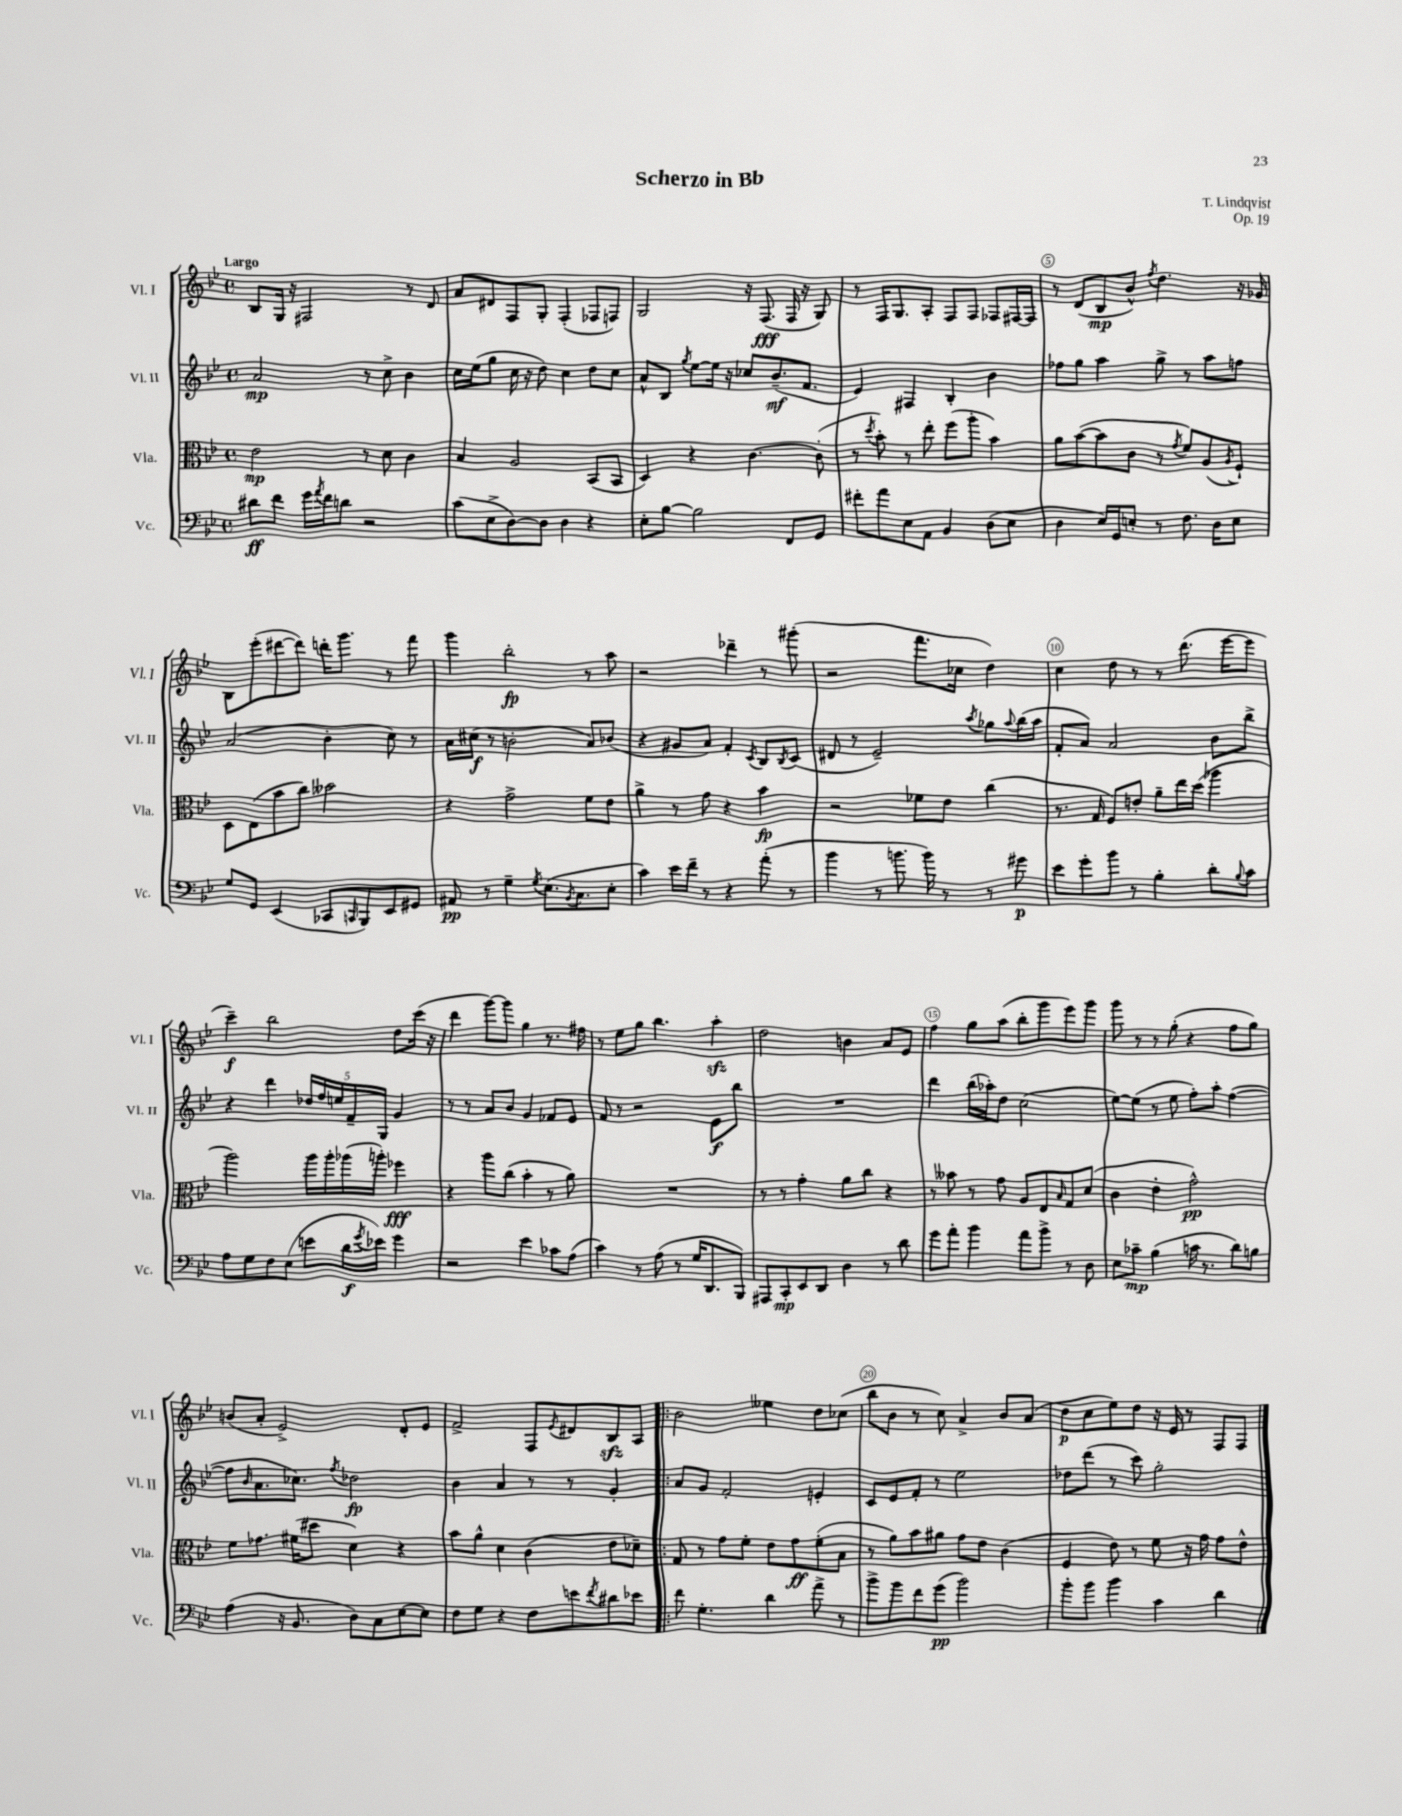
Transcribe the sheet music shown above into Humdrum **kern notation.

**kern	**dynam	**kern	**dynam	**kern	**dynam	**kern	**dynam
*part4	*part4	*part3	*part3	*part2	*part2	*part1	*part1
*staff4	*staff4	*staff3	*staff3	*staff2	*staff2	*staff1	*staff1
*I"Vc.	*	*I"Vla.	*	*I"Vl. II	*	*I"Vl. I	*
*I'Vc.	*	*I'Vla.	*	*I'Vl. II	*	*I'Vl. I	*
*clefF4	*	*clefC3	*	*clefG2	*	*clefG2	*
*k[b-e-]	*	*k[b-e-]	*	*k[b-e-]	*	*k[b-e-]	*
*M4/4	*	*M4/4	*	*M4/4	*	*M4/4	*
*met(c)	*	*met(c)	*	*met(c)	*	*met(c)	*
=1	=1	=1	=1	=1	=1	=1	=1
!	!	!	!	!	!	!LO:TX:a:B:t=Largo	!
8d#X\L	ff	2e-\	mp	2a/	mp	8B-/L	.
8f\J	.	.	.	.	.	16G/Jk	.
.	.	.	.	.	.	16r	.
16g\LL	.	.	.	.	.	2F#X/	.
8qa/	.	.	.	.	.	.	.
16f\J	.	.	.	.	.	.	.
8dn\J	.	.	.	.	.	.	.
2r	.	8r	.	8r	.	.	.
.	.	8d\	.	8cc^\	.	.	.
.	.	4c\	.	4b-\	.	8r	.
.	.	.	.	.	.	8d/	.
=2	=2	=2	=2	=2	=2	=2	=2
(8c\L	.	4B-/	.	16cc\LL	.	8a/L	.
.	.	.	.	(16ee-\J	.	.	.
8E-^\	.	.	.	8gg\J	.	8d#X/	.
[8D\)	.	2A/	.	16cc\	.	8F/	.
.	.	.	.	16r	.	.	.
8D\J]	.	.	.	8dd\)	.	8G'/J	.
4D\	.	.	.	4cc\	.	(4F'/	.
4r	.	(8BB-/L	.	8dd\L	.	8F-X/L	.
.	.	8BB-/J	.	8cc\J	.	8Fn/J)	.
=3	=3	=3	=3	=3	=3	=3	=3
8E-'\L	.	4D/)	.	8a^^/L	.	2G/	.
[8B-\J	.	.	.	8B-/J	.	.	.
.	.	.	.	8qgg/	.	.	.
2B-\]	.	4r	.	[8ee-\L	.	.	.
.	.	.	.	16ee-\Jk]	.	.	.
.	.	.	.	16r	.	.	.
.	.	[4.c\	.	8cc-X/L	.	16r	.
.	.	.	.	.	.	(8.F/	fff
.	.	.	.	(8.b-~/	mf	.	.
8FF/L	.	.	.	.	.	16F/	.
.	.	.	.	8.f/J	.	16r	.
8GG/J	.	(8c'\]	.	.	.	8G/)	.
=4	=4	=4	=4	=4	=4	=4	=4
8f#X'\L	.	8r	.	4e-/)	.	8r	.
.	.	8qdd/	.	.	.	.	.
8a\	.	8b-'\)	.	.	.	16F/KL	.
.	.	.	.	.	.	8.G/	.
8E-\	.	8r	.	4F#X/	.	.	.
8AA\J	.	8ee-'\	.	.	.	8A'/J	.
4BB-/	.	(8ff\L	.	4B-'/	.	8F/L	.
.	.	8aa'\J	.	.	.	8F/J	.
(8D\L	.	4b-\)	.	4b-\	.	8F-X/L	.
8E-\J	.	.	.	.	.	[16F#X/L	.
.	.	.	.	.	.	16F#/JJ]	.
=5	=5	=5	=5	=5	=5	=5	=5
4D\	.	8a\L	.	8ff-X\L	.	8r	.
.	.	([8b-\	.	8gg\J	.	(8d/L	.
16E-/LL)	.	8b-\]	.	4aa\	.	8B-/	mp
16GG/J	.	.	.	.	.	.	.
8En'/J	.	8c\J	.	.	.	8b-^^/J)	.
.	.	.	.	.	.	8qff/	.
8r	.	8r	.	8gg^\	.	4.dd\	.
.	.	8qg/	.	.	.	.	.
8.F\	.	8f/L)	.	8r	.	.	.
.	.	(8A/	.	8aa\L	.	.	.
16D\KL	.	.	.	.	.	.	.
.	.	8qA/	.	.	.	.	.
8E\J	.	8F`/J)	.	8ffn\J	.	16r	.
.	.	.	.	.	.	16g-X/	.
!!LO:LB:g=z
=6	=6	=6	=6	=6	=6	=6	=6
8G/L	.	8D\L	.	(2a/	.	8B-\L	.
8GG/J	.	(8E-\	.	.	.	(8eee-'\	.
(4EE-/	.	8b-\	.	.	.	[8ddd#X\	.
.	.	8cc\J)	.	.	.	8ddd#\J])	.
8CC-X/L	.	2b--X\	.	4b-'\	.	16dddn'\KL	.
.	.	.	.	.	.	8.ggg\J	.
16qqCCn/	.	.	.	.	.	.	.
8BBB-/)	.	.	.	.	.	.	.
8EE-/	.	.	.	8cc\)	.	8r	.
8GG#X/J	.	.	.	8r	.	8fff\	.
=7	=7	=7	=7	=7	=7	=7	=7
8AA#X/	pp	4r	.	16a\LL	.	4ggg\	.
.	.	.	.	(16cc#X\JJ	f	.	.
8r	.	.	.	8r	.	.	.
4G~\	.	2g^\	.	2bn'\	.	2bb-'\	fp
8qG/	.	.	.	.	.	.	.
(8.E-\L	.	.	.	.	.	.	.
8qBB-/	.	.	.	.	.	.	.
8.C\	.	.	.	.	.	.	.
.	.	8f\L	.	8a/L)	.	8r	.
8E-'\J	.	8e-\J	.	(8b-X/J	.	8aa\	.
=8	=8	=8	=8	=8	=8	=8	=8
4c\)	.	4a^\	.	4r	.	2r	.
16e-\LL	.	8r	.	8g#X/L	.	.	.
16f~\JJ	.	.	.	.	.	.	.
8r	.	8g\	.	8a/J)	.	.	.
4r	.	4r	.	4f'/	.	4ddd-X~\	.
.	.	.	.	8qc/	.	.	.
(8a'\	.	4b-\	fp	8B-/L	.	8r	.
.	.	.	.	8qB-/	.	.	.
8r	.	.	.	(8c/J	.	(8ggg#X'\	.
=9	=9	=9	=9	=9	=9	=9	=9
4b-\	.	2r	.	8d#X/	.	2r	.
.	.	.	.	8r	.	.	.
8r	.	.	.	2e-~/)	.	.	.
8.bn\	.	.	.	.	.	.	.
.	.	8f-X\L	.	.	.	8.fff\L	.
16b\)	.	.	.	.	.	.	.
8r	.	8e-\J	.	.	.	.	.
.	.	.	.	.	.	16cc-X\Jk	.
.	.	.	.	8qaa/	.	.	.
8r	.	(4cc\	.	8gg-X\L	.	4dd\)	.
.	.	.	.	8qqaa/	.	.	.
8g#X\	p	.	.	(16bb-\L	.	.	.
.	.	.	.	16aa\JJ	.	.	.
=10	=10	=10	=10	=10	=10	=10	=10
8e-\L	.	8.r	.	8f'/L	.	4cc\	.
8g'\	.	.	.	8a/J)	.	.	.
.	.	16G/	.	.	.	.	.
8b-\J	.	8F/L)	.	2a/	.	8dd\	.
8r	.	8en'/J	.	.	.	8r	.
4B-'\	.	8a~\L	.	.	.	8r	.
.	.	16ee-\L	.	.	.	(8.ddd\	.
.	.	(16dd\JJ	.	.	.	.	.
8d'\L	.	4aa-X\	.	8b-\L	.	.	.
.	.	.	.	.	.	[16eee-\KL	.
8qqB-/	.	.	.	.	.	.	.
8c\J	.	.	.	8bb-^\J	.	8eee-\J]	.
!!LO:LB:g=z
=11	=11	=11	=11	=11	=11	=11	=11
8A\L	.	2aa\)	.	4r	.	4ccc~\)	f
8G\	.	.	.	.	.	.	.
8F\	.	.	.	4ddd\	.	2bb-\	.
(8E-\J	.	.	.	.	.	.	.
8en\L	.	16aa\LL	.	20dd-X/LL	.	.	.
.	.	.	.	20ff/	.	.	.
.	.	16aa'\	.	.	.	.	.
.	.	.	.	20een/	.	.	.
16d\L	f	(16aa-X\	.	.	.	.	.
.	.	.	.	20f~/	.	.	.
8qg/	.	.	.	.	.	.	.
16e-X\JJ)	.	16aan'\JJ)	.	.	.	.	.
.	.	.	.	20G/JJ	.	.	.
4g\	.	4ff-X\	fff	4g/	.	8dd\L	.
.	.	.	.	.	.	(16ccc\Jk	.
.	.	.	.	.	.	16r	.
=12	=12	=12	=12	=12	=12	=12	=12
2r	.	4r	.	8r	.	4ddd\	.
.	.	.	.	8r	.	.	.
.	.	8aa\L	.	8a/L	.	[8ggg\L)	.
.	.	(8cc\J	.	8b-/J	.	8ggg\J]	.
4e-\	.	4b-'\	.	4g/	.	4gg\	.
8c-X\L	.	8r	.	8f-X/L	.	8.r	.
(8A\J	.	8a\)	.	8e-/J	.	.	.
.	.	.	.	.	.	16ff#X\	.
=13	=13	=13	=13	=13	=13	=13	=13
4c\)	.	1r	.	8f/	.	8r	.
.	.	.	.	8r	.	8ee-\L	.
8r	.	.	.	2r	.	8gg\J	.
(8A\	.	.	.	.	.	4.bb-\	.
8r	.	.	.	.	.	.	.
16G/KL	.	.	.	.	.	.	.
8.DD/	.	.	.	.	.	.	.
.	.	.	.	8e-\L	f	4aazz'\	.
8BBB-/J)	.	.	.	8bb-\J	.	.	.
=14	=14	=14	=14	=14	=14	=14	=14
8AAA#X/L	.	8r	.	1r	.	2dd\	.
8CC'/	mp	8r	.	.	.	.	.
8EE-/	.	4g'\	.	.	.	.	.
8DD/J	.	.	.	.	.	.	.
4D\	.	8a\L	.	.	.	4bn\	.
.	.	8cc\J	.	.	.	.	.
8r	.	4r	.	.	.	8a/L	.
8d\	.	.	.	.	.	8e-/J	.
=15	=15	=15	=15	=15	=15	=15	=15
8g\L	.	8r	.	4ddd\	.	4ff\	.
8a'\J	.	8b--X\	.	.	.	.	.
4b-\	.	8r	.	(16bb-\LL	.	8gg\L	.
.	.	.	.	16aa-X'\J)	.	.	.
.	.	8g\	.	8dd\J	.	(8aa\J	.
8a\L	.	8A/L	.	(2cc\	.	8bb-'\L	.
8b-^\J	.	8E-/	.	.	.	8ggg\	.
.	.	16qqB-/	.	.	.	.	.
8r	.	8G/	.	.	.	8eee-\)	.
8D\	.	(8d/J	.	.	.	8ggg\J	.
=16	=16	=16	=16	=16	=16	=16	=16
8E-\L	.	4c\	.	[8ee-\L)	.	8ggg\	.
8c-X~\J	mp	.	.	(8ee-\J]	.	8r	.
(4B-\	.	4e-'\	.	8r	.	8r	.
.	.	.	.	8ee-\	.	(8gg'\	.
16cn\	.	2g^^\)	pp	8ff'\L)	.	4r	.
8.r	.	.	.	.	.	.	.
.	.	.	.	8aa'\J	.	.	.
8d\L)	.	.	.	([4ff\	.	8ff\L	.
8Bn\J	.	.	.	.	.	8gg\J)	.
!!LO:LB:g=z
=17	=17	=17	=17	=17	=17	=17	=17
(4A\	.	8f\L	.	8ff\L]	.	(8bn/L	.
.	.	.	.	16qqb-/	.	.	.
.	.	8.g-X\J	.	8.a\	.	8a'/J	.
16r	.	.	.	.	.	2e-^/)	.
8.BB-/	.	(16f#X\KL	.	8.cc-X\J)	.	.	.
.	.	8dd#X\J	.	.	.	.	.
.	.	.	.	8qff/	.	.	.
8D\L)	.	4d\)	.	2dd-X\	fp	.	.
8C\	.	.	.	.	.	.	.
[8E-\	.	4r	.	.	.	8d'/L	.
8E-\J]	.	.	.	.	.	8e-/J	.
=18	=18	=18	=18	=18	=18	=18	=18
8F\L	.	8b-\L	.	4b-\	.	2f^/	.
8G\J	.	8a^^\J	.	.	.	.	.
4r	.	4d\	.	4a/	.	.	.
8F\L	.	(4c\	.	8r	.	8F/L	.
.	.	.	.	.	.	8qe-/	.
8en\	.	.	.	8r	.	8d#X/	.
8qf/	.	.	.	.	.	.	.
8d#X\	.	8e-\L	.	4g'/	.	8B-zz/	.
8e-X\J	.	8d-X~\J)	.	.	.	8A/J	.
=19!|:	=19!|:	=19!|:	=19!|:	=19!|:	=19!|:	=19!|:	=19!|:
8f\	.	8G/	.	8a/L	.	2b-\	.
4.G'\	.	8r	.	8g/J	.	.	.
.	.	8g\L	.	2f'/	.	.	.
.	.	8f'\J	.	.	.	.	.
4d\	.	8e-\L	.	.	.	4ee--X\	.
.	.	8g\	ff	.	.	.	.
8a^\	.	(8f'\	.	4en'/	.	8dd\L	.
8r	.	8B-\J	.	.	.	(8cc-X\J	.
=20	=20	=20	=20	=20	=20	=20	=20
8b-^\L	.	8r	.	8c/L	.	8bb-\L	.
8b-\	.	8a\L)	.	8e-/	.	8b-\J	.
8f\	.	8b-\	.	8f'/J	.	8r	.
(8g\J	pp	8a#X\J	.	8r	.	8cc\)	.
2b-\)	.	8g\L	.	2ee-\	.	4a^/	.
.	.	8e-\J	.	.	.	.	.
.	.	(4c\	.	.	.	8b-/L	.
.	.	.	.	.	.	(8a/J	.
=21	=21	=21	=21	=21	=21	=21	=21
8b-'\L	.	4F/	.	8dd-X\L	.	8dd\L	p
8b-\J	.	.	.	(8ddd\J	.	8cc\	.
4b-\	.	8e-\)	.	8r	.	8ee-\)	.
.	.	8r	.	8ccc\)	.	8dd\J	.
4c\	.	8f\	.	2gg'\	.	16r	.
.	.	.	.	.	.	16e-/	.
.	.	16r	.	.	.	8r	.
.	.	16g\	.	.	.	.	.
4d\	.	8g\L	.	.	.	8F/L	.
.	.	8e-^^\J	.	.	.	8F/J	.
==	==	==	==	==	==	==	==
*-	*-	*-	*-	*-	*-	*-	*-
